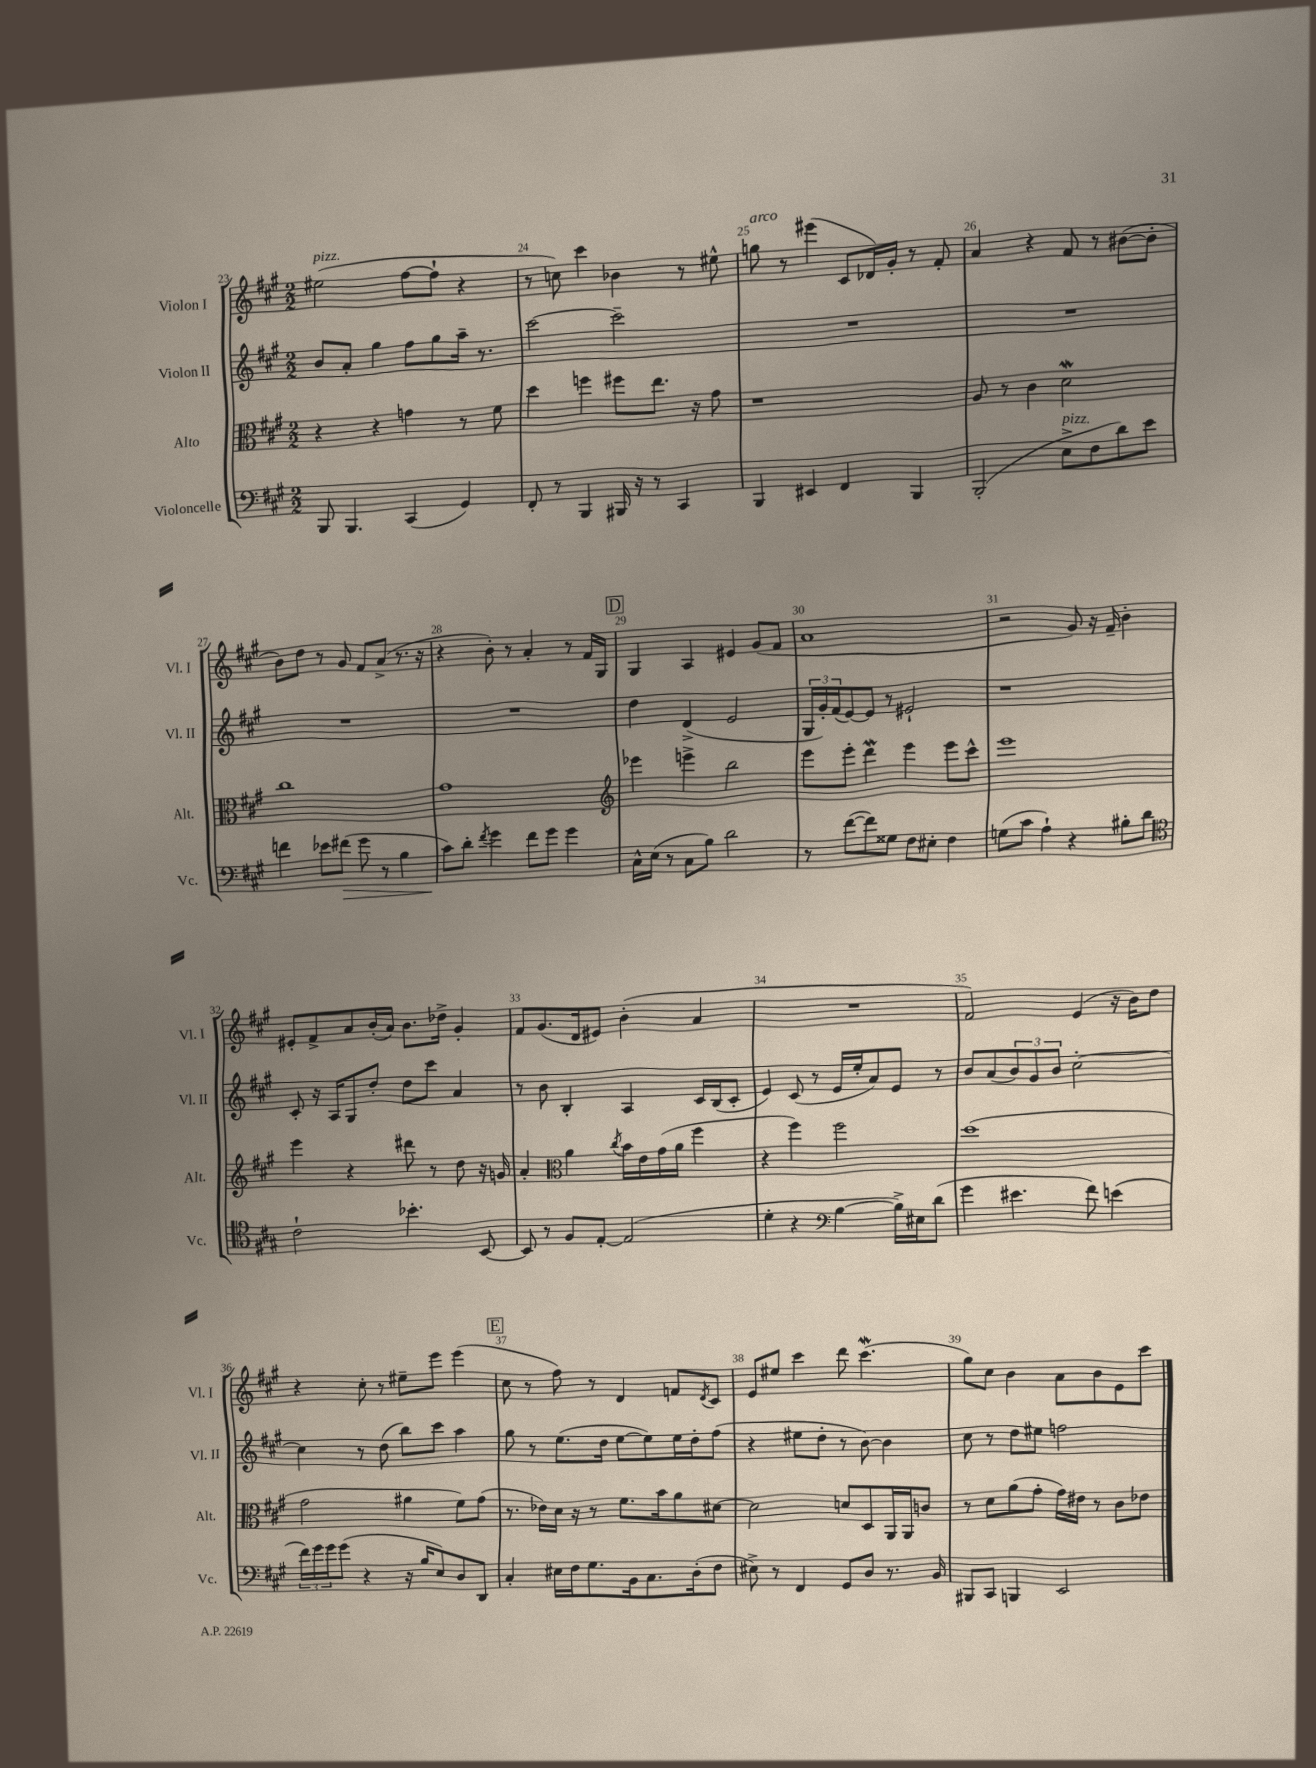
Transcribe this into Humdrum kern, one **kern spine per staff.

**kern	**kern	**kern	**kern
*staff4	*staff3	*staff2	*staff1
*clefF4	*clefC3	*clefG2	*clefG2
*k[f#c#g#]	*k[f#c#g#]	*k[f#c#g#]	*k[f#c#g#]
*M2/2	*M2/2	*M2/2	*M2/2
8BBB	4r	8b	(2ee#
4.BBB	.	8a'	.
.	4r	4gg#	.
(4CC#	4g	8ff#	[8ff#
.	.	8gg#	8ff#`]
4GG#)	8r	16aa~	4r
.	.	8.r	.
.	8f#	.	.
=	=	=	=
8FF#'	4dd	[2ccc#	8r
8r	.	.	8cc)
4BBB	4ff	.	4ccc#
16BBB#	8ff#	2ccc#~]	4b-
16r	.	.	.
8r	8.ee	.	.
4CC#	.	.	8r
.	16r	.	.
.	8g#	.	8ee#^^
=	=	=	=
4BBB	1r	1r	8gg
.	.	.	8r
4EE#	.	.	(4eee#
4FF#	.	.	8c#
.	.	.	16d-)
.	.	.	16g#'
4BBB	.	.	8r
.	.	.	8f#'
=	=	=	=
(2BBB'	8A	1r	4a
.	8r	.	.
.	4c#	.	4r
8E^	2d	.	8f#
8F#	.	.	8r
8d)	.	.	([8b#
8e	.	.	8b#']
=	=	=	=
4f	1cc#	1r	8b)
.	.	.	8dd
8e-	.	.	8r
(8f#	.	.	8g#
8g#	.	.	8f#
8r	.	.	(8a^
4B	.	.	8.r
.	.	.	16r
=	=	=	=
8c#)	1g#	1r	4r
8d'	.	.	.
8qf#	.	.	.
4g#	.	.	8b')
.	.	.	8r
8f#	.	.	4a'
8g#	.	.	.
4g#	.	.	8r
.	.	.	16f#
.	.	.	16G#
=	=	=	=
*	*clefG2	*	*
16C#^^	4eee-	4dd	4G#
(16E	.	.	.
8r	.	.	.
8C#	4eee^	(4d^	4A
8B)	.	.	.
2d	2bb	2e	4e#
.	.	.	(8g#
.	.	.	8f#
=	=	=	=
8r	8eee	24G#	1a
.	.	24g#')	.
.	.	(24f#	.
([8f#	8eee'	[8e)	.
8f#])	4ddd	8e]	.
8G##	.	8r	.
8F#	4eee	2e#`	.
8E#'	.	.	.
4F#	8eee	.	.
.	8ccc#^^	.	.
=	=	=	=
(8G	1eee	1r	2r
8c#	.	.	.
4A`)	.	.	.
4r	.	.	8g#)
.	.	.	16r
.	.	.	16f#~
8B#'	.	.	4b'
8d	.	.	.
=	=	=	=
*clefC4	*	*	*
2c#`	4eee	8c#'	8e#'
.	.	16r	8f#^
.	.	16A	.
.	4r	8G#	8a
.	.	8dd'	(16b'
.	.	.	16a)
4.b-'	8ddd#	8dd	8.b
.	8r	8ccc#	.
.	.	.	16dd-^
.	8dd	4a	4g#'
[8BB	16r	.	.
.	16g	.	.
=	=	=	=
8BB]	4a'	8r	8f#
8r	.	8b	(8.g#
*	*clefC3	*	*
8F#	4a	4B'	.
.	.	.	16d
[8E'	.	.	8e#)
.	8qcc#	.	.
(2E]	16b	4A	(4b'
.	16e	.	.
.	(16g#	.	.
.	16a	.	.
.	4ff#	16c#	4a
.	.	(16B	.
.	.	8c#'	.
=	=	=	=
4d'	4r	4e)	1r
4r	4ff#)	(8c#	.
.	.	8r	.
*clefF4	*	*	*
[4B	2ff#	16e	.
.	.	16ee'	.
.	.	8a)	.
16B^])	.	8e	.
16E#	.	.	.
(8d	.	8r	.
=	=	=	=
4g#	(1dd	8b	2f#)
.	.	(8a	.
4.e#	.	12b)	.
.	.	12g#	.
.	.	12b	.
.	.	[2cc#'	(4e
8f#)	.	.	.
(4e	.	.	16r
.	.	.	16b)
.	.	.	8dd
=	=	=	=
24f#)	2g#	4cc#]	4r
24g#	.	.	.
24g#	.	.	.
(8g#	.	.	.
4r	.	8r	8cc#'
.	.	(8dd	8r
16r	4a#	8bb)	8ee#~
16B	.	.	.
8E)	.	8ccc#	8eee
8D	8f#)	4aa	(4eee
8DD	(8g#	.	.
=	=	=	=
4C#'	8.r	8gg#	8cc#
.	.	8r	8r
.	16e-)	.	.
16E#	16d	(8.ee	8ff#)
16F#	16r	.	.
8.G#	8r	.	8r
.	.	16dd	.
.	8.f#	[8ee	4d
16BB	.	.	.
8.C#	.	8ee])	.
.	16b	.	.
.	8a	16ee	8f
(16D'	.	16dd'	.
.	.	.	8qd
8F#	[8d#	(8ff#	8c#
=	=	=	=
8E#^)	2d#]	4r	8e
8r	.	.	8ee#
4FF#	.	8ee#	4ccc#
.	.	8dd'	.
8GG#	8d	8r	8ddd
8D	8D	[8b)	(4.ccc#
8.r	16AA	4b]	.
.	16AA	.	.
.	8c	.	.
16BB	.	.	.
=	=	=	=
8BBB#	8r	8cc#	8gg#)
8CC#	8d	8r	8cc#
4BBB	(8a	8dd	4b
.	8g#'	8ee#	.
2EE	16g#)	2ff	8a
.	16e#	.	.
.	8r	.	8b
.	8c#	.	8e
.	8e-	.	8ccc#
==	==	==	==
*-	*-	*-	*-
